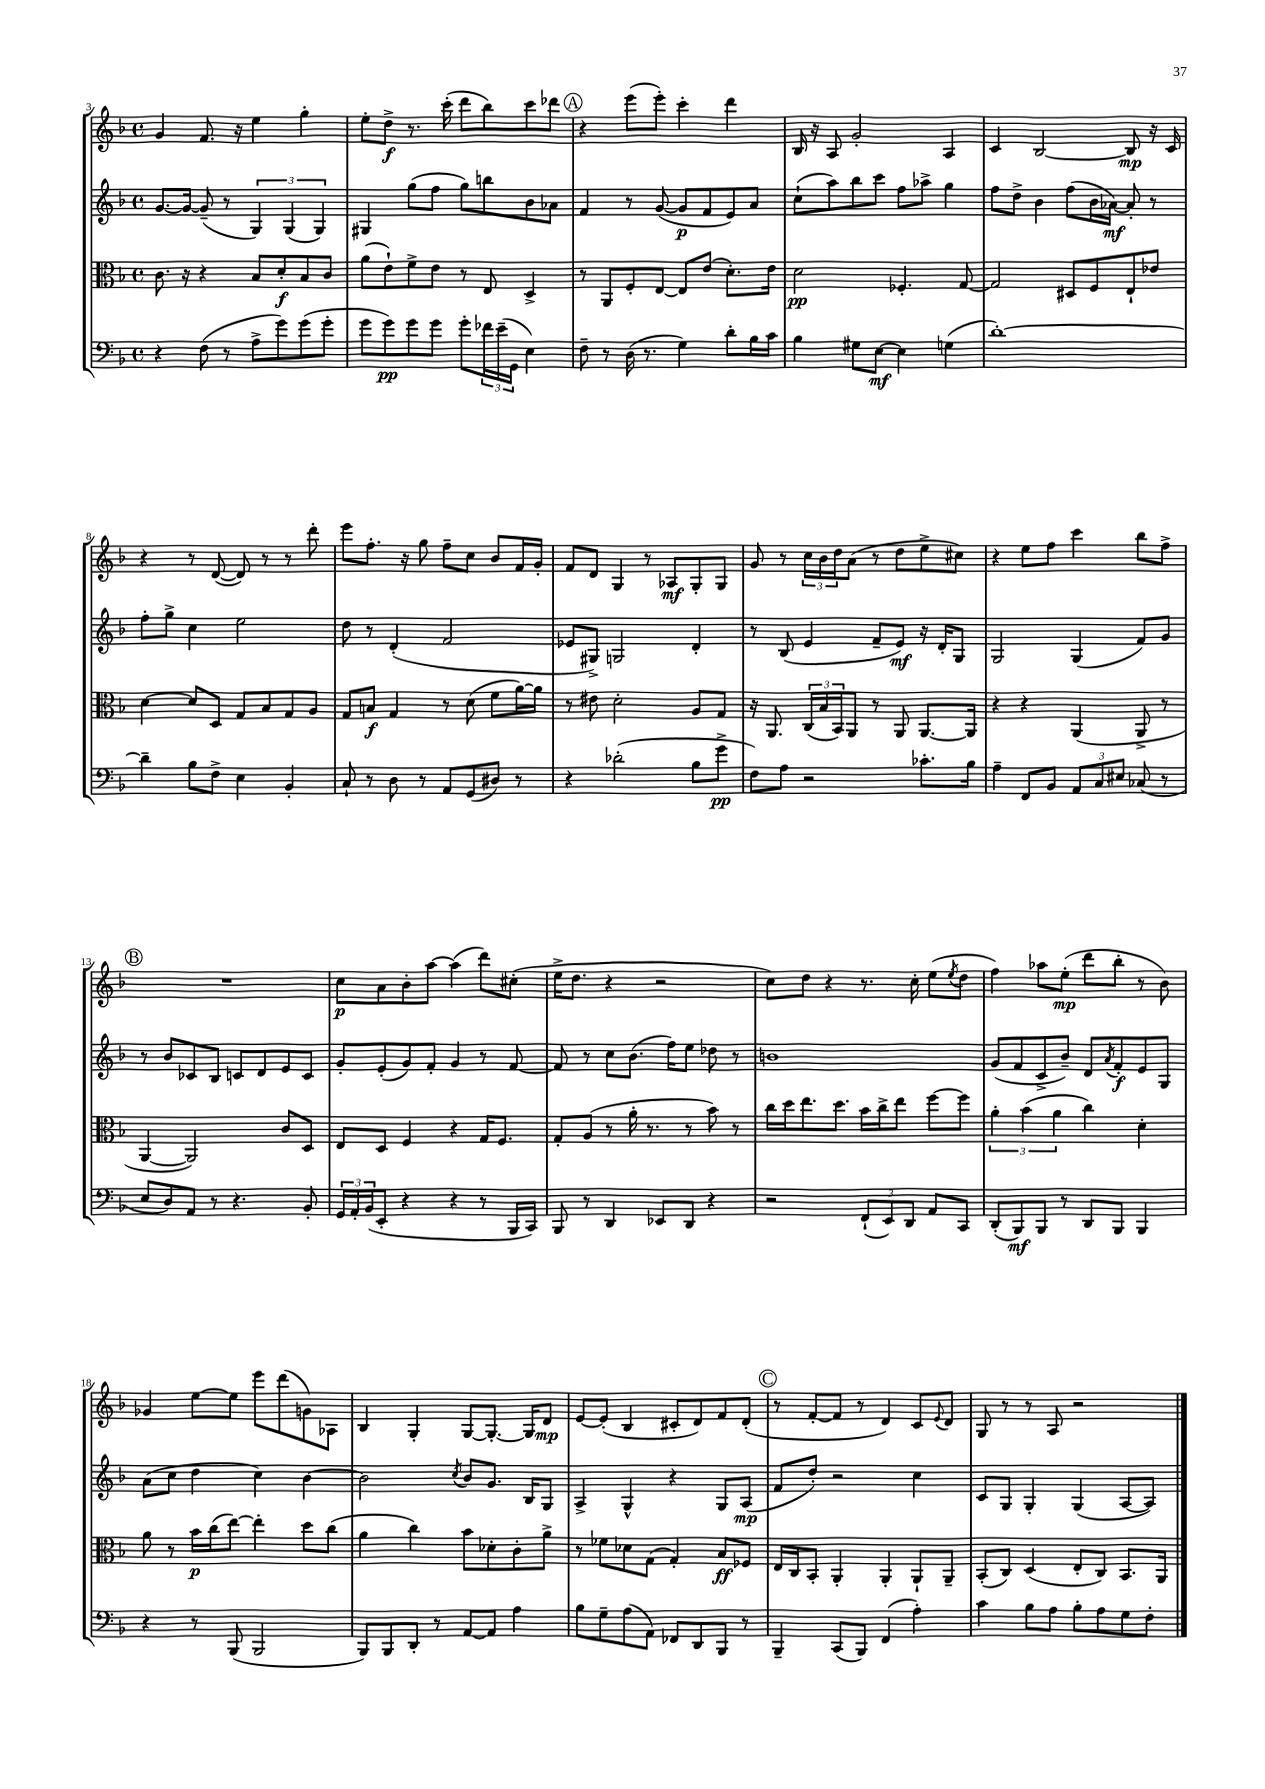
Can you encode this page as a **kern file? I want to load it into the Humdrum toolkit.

**kern	**dynam	**kern	**dynam	**kern	**dynam	**kern	**dynam
*part4	*part4	*part3	*part3	*part2	*part2	*part1	*part1
*staff4	*staff4	*staff3	*staff3	*staff2	*staff2	*staff1	*staff1
*clefF4	*	*clefC3	*	*clefG2	*	*clefG2	*
*k[b-]	*	*k[b-]	*	*k[b-]	*	*k[b-]	*
*M4/4	*	*M4/4	*	*M4/4	*	*M4/4	*
*met(c)	*	*met(c)	*	*met(c)	*	*met(c)	*
=3	=3	=3	=3	=3	=3	=3	=3
4r	.	8.c\	.	[8.g/L	.	4g/	.
.	.	16r	.	16g/Jk_	.	.	.
(8F\	.	4r	.	(8g~/]	.	8.f/	.
8r	.	.	.	8r	.	.	.
.	.	.	.	.	.	16r	.
8A^\L	.	8B-/L	.	6G/)	.	4ee\	.
8g\)	.	8d'/	f	.	.	.	.
.	.	.	.	(6G/	.	.	.
(8g\	.	8B-/	.	.	.	4gg'\	.
.	.	.	.	6G/)	.	.	.
8g'\J	.	8c/J	.	.	.	.	.
=4	=4	=4	=4	=4	=4	=4	=4
8g\L	.	(8a\L	.	4G#X/	.	8ee'\L	.
8g\)	pp	8e`\)	.	.	.	8dd^\J	f
8g\	.	8f^\	.	(8gg\L	.	8.r	.
8g\J	.	8e\J	.	8ff\J	.	.	.
.	.	.	.	.	.	(16ccc'\	.
8g'\L	.	8r	.	8gg\L)	.	8ddd\L	.
24f-X\L	.	8E/	.	8bbn\	.	8bb-\)	.
(24e~\	.	.	.	.	.	.	.
24GG\JJ	.	.	.	.	.	.	.
4E\)	.	4D^/	.	8b-\	.	8ccc\	.
.	.	.	.	8a-X\J	.	8ddd-X\J	.
!!LO:REH:place=s1:t=A
=5	=5	=5	=5	=5	=5	=5	=5
8F~\	.	8r	.	4f/	.	4r	.
8r	.	8AA/L	.	.	.	.	.
(16D\	.	8F'/	.	8r	.	(8eee\L	.
8.r	.	.	.	.	.	.	.
.	.	[8E/J	.	([8g/	.	8eee'\J)	.
4G\)	.	8E/L]	.	8g/L]	p	4ccc'\	.
.	.	(8e/J	.	8f/	.	.	.
8d'\L	.	8.d'\L)	.	8e/)	.	4ddd\	.
16B-\L	.	.	.	8a/J	.	.	.
16c\JJ	.	16e\Jk	.	.	.	.	.
=6	=6	=6	=6	=6	=6	=6	=6
4B-\	.	2d\	pp	(8cc`\L	.	16B-/	.
.	.	.	.	.	.	16r	.
.	.	.	.	8aa\)	.	8A/	.
8G#X\L	.	.	.	8bb-\	.	2g'/	.
[8E\J	mf	.	.	8ccc\J	.	.	.
4E\]	.	4.F-X'/	.	8ff\L	.	.	.
.	.	.	.	8aa-X^\J	.	.	.
(4Gn\	.	.	.	4gg\	.	4A/	.
.	.	[8G/	.	.	.	.	.
=7	=7	=7	=7	=7	=7	=7	=7
[1d')	.	2G/]	.	8ff\L	.	4c/	.
.	.	.	.	8dd^\J	.	.	.
.	.	.	.	4b-\	.	[2B-/	.
.	.	8D#X/L	.	(8ff\L	.	.	.
.	.	8F/	.	16b-\L	.	.	.
.	.	.	.	[16a-X\JJ)	mf	.	.
.	.	8E`/	.	8a-'/]	.	8B-/]	mp
.	.	8e-X/J	.	8r	.	16r	.
.	.	.	.	.	.	16c/	.
!!LO:LB:g=z
=8	=8	=8	=8	=8	=8	=8	=8
4d~\]	.	[4d\	.	8ff'\L	.	4r	.
.	.	.	.	8gg^\J	.	.	.
8B-\L	.	8d/L]	.	4cc\	.	8r	.
8F^\J	.	8D/J	.	.	.	([8d/	.
4E\	.	8G/L	.	2ee\	.	8d/])	.
.	.	8B-/	.	.	.	8r	.
4BB-'/	.	8G/	.	.	.	8r	.
.	.	8A/J	.	.	.	8ddd'\	.
=9	=9	=9	=9	=9	=9	=9	=9
8C`/	.	8G/L	.	8dd\	.	8eee\L	.
8r	.	8Bn/J	f	8r	.	8.ff'\J	.
8D\	.	4G/	.	(4d'/	.	.	.
.	.	.	.	.	.	16r	.
8r	.	.	.	.	.	8gg\	.
8AA/L	.	8r	.	2f/	.	8ff~\L	.
(8GG/	.	(8d\	.	.	.	8cc\J	.
8D#X/J)	.	8f\L	.	.	.	8b-/L	.
8r	.	[16a\L)	.	.	.	16f/L	.
.	.	16a\JJ]	.	.	.	16g'/JJ	.
=10	=10	=10	=10	=10	=10	=10	=10
4r	.	8r	.	8e-X/L	.	8f/L	.
.	.	8e#X\	.	8G#X^/J)	.	8d/J	.
(2d-X'\	.	2d'\	.	2Gn/	.	4G/	.
.	.	.	.	.	.	8r	.
.	.	.	.	.	.	8A-X/L	mf
8B-\L	.	8A/L	.	4d'/	.	8G'/	.
8g^\J	pp	8G/J	.	.	.	8G/J	.
=11	=11	=11	=11	=11	=11	=11	=11
8F\L)	.	16r	.	8r	.	8g/	.
.	.	8.AA/	.	.	.	.	.
8A\J	.	.	.	(8B-/	.	8r	.
2r	.	(24C/LL	.	4e/	.	24cc\LL	.
.	.	24B-/	.	.	.	24b-\	.
.	.	24BB-/J)	.	.	.	24dd\J	.
.	.	8AA/J	.	.	.	(8a\J	.
.	.	8r	.	8f~/L	.	8r	.
.	.	8AA/	.	8e/J)	mf	8dd\L	.
8.c-X'\L	.	[8.AA/L	.	16r	.	8ee^\	.
.	.	.	.	16d'/KL	.	.	.
.	.	.	.	8G/J	.	8cc#X\J)	.
16B-\Jk	.	16AA/Jk]	.	.	.	.	.
=12	=12	=12	=12	=12	=12	=12	=12
4A~\	.	4r	.	2G/	.	4r	.
8FF/L	.	4r	.	.	.	8ee\L	.
8BB-/J	.	.	.	.	.	8ff\J	.
12AA/L	.	(4AA/	.	(4G/	.	4ccc\	.
12C/	.	.	.	.	.	.	.
12E#X/J	.	.	.	.	.	.	.
(8C-X/	.	8AA^/	.	8f/L)	.	8bb-\L	.
8r	.	8r	.	8g/J	.	8ff^\J	.
!!LO:LB:g=z
!!LO:REH:place=s1:t=B
=13	=13	=13	=13	=13	=13	=13	=13
8E/L	.	[4AA/	.	8r	.	1r	.
8D/)	.	.	.	8b-/L	.	.	.
8AA/J	.	2AA/])	.	8c-X/	.	.	.
8r	.	.	.	8B-/J	.	.	.
4.r	.	.	.	8cn/L	.	.	.
.	.	.	.	8d/	.	.	.
.	.	8c/L	.	8e/	.	.	.
8BB-'/	.	8D/J	.	8c/J	.	.	.
=14	=14	=14	=14	=14	=14	=14	=14
24GG/LL	.	8E/L	.	8g'/L	.	8cc\L	p
24AA'/	.	.	.	.	.	.	.
(24BB-/J	.	.	.	.	.	.	.
8EE'/J	.	8D/J	.	(8e'/	.	8a\	.
4r	.	4F/	.	8g/)	.	8b-'\	.
.	.	.	.	8f'/J	.	[8aa\J	.
4r	.	4r	.	4g/	.	(4aa\]	.
8r	.	16G/KL	.	8r	.	8ddd\L)	.
.	.	8.F/J	.	.	.	.	.
16BBB-/LL	.	.	.	[8f/	.	(8cc#X'\J	.
16CC/JJ)	.	.	.	.	.	.	.
=15	=15	=15	=15	=15	=15	=15	=15
8BBB-/	.	8G'/L	.	8f/]	.	16ee^\KL	.
.	.	.	.	.	.	8.dd\J	.
8r	.	(8A/J	.	8r	.	.	.
4DD/	.	8r	.	8cc\L	.	4r	.
.	.	16a'\	.	(8.b-\J	.	.	.
.	.	8.r	.	.	.	.	.
8EE-X/L	.	.	.	.	.	2r	.
.	.	.	.	16ff\KL)	.	.	.
8DD/J	.	8r	.	8ee\J	.	.	.
4r	.	8b-\)	.	8dd-X\	.	.	.
.	.	8r	.	8r	.	.	.
=16	=16	=16	=16	=16	=16	=16	=16
2r	.	16cc\LL	.	1bn	.	8cc\L)	.
.	.	16dd\J	.	.	.	.	.
.	.	8.ee\	.	.	.	8dd\J	.
.	.	.	.	.	.	4r	.
.	.	8.dd\J	.	.	.	.	.
(12FF`/L	.	16b-\LL	.	.	.	8.r	.
.	.	16cc^\J	.	.	.	.	.
12EE/)	.	.	.	.	.	.	.
.	.	8ee\J	.	.	.	.	.
12DD/J	.	.	.	.	.	.	.
.	.	.	.	.	.	16cc'\	.
8AA/L	.	[8ff\L	.	.	.	(8ee\L	.
.	.	.	.	.	.	8qee/	.
8CC/J	.	8ff\J]	.	.	.	8dd\J	.
=17	=17	=17	=17	=17	=17	=17	=17
(8DD'/L	.	6a'\	.	(8g/L	.	4ff\)	.
8BBB-/)	mf	.	.	8f/	.	.	.
.	.	(6b-\	.	.	.	.	.
8BBB-/J	.	.	.	8c^/	.	8aa-X\L	.
.	.	6a\	.	.	.	.	.
8r	.	.	.	8b-~/J)	.	(8ee'\J	mp
8DD/L	.	4cc\)	.	8d/L	.	8ddd\L	.
.	.	.	.	8qa/	.	.	.
8BBB-/J	.	.	.	8f'/	f	8bb-'\J	.
4BBB-/	.	4d'\	.	8e/	.	8r	.
.	.	.	.	8G/J	.	8b-\)	.
!!LO:LB:g=z
=18	=18	=18	=18	=18	=18	=18	=18
4r	.	8a\	.	(8a\L	.	4g-X/	.
.	.	8r	.	8cc\J	.	.	.
8r	.	16b-\LL	p	4dd\	.	[8ee\L	.
.	.	(16cc\J	.	.	.	.	.
(8BBB-/	.	[8ee\J)	.	.	.	8ee\J]	.
2BBB-/	.	4ee'\]	.	4cc\)	.	8eee\L	.
.	.	.	.	.	.	(8ddd\	.
.	.	8dd\L	.	[4b-\	.	8gn\)	.
.	.	(8cc\J	.	.	.	8A-X\J	.
=19	=19	=19	=19	=19	=19	=19	=19
8BBB-/L)	.	4a\	.	2b-\]	.	4B-/	.
8BBB-/	.	.	.	.	.	.	.
8DD'/J	.	4cc\)	.	.	.	4G'/	.
8r	.	.	.	.	.	.	.
.	.	.	.	8qcc/	.	.	.
[8AA/L	.	8b-\L	.	8b-/L	.	[8G/L	.
8AA/J]	.	8d-X'\	.	8.g/J	.	8.G'/J_	.
4A\	.	8c'\	.	.	.	.	.
.	.	.	.	16B-/KL	.	16G/KL]	.
.	.	8a^\J	.	8G/J	.	8d/J	mp
=20	=20	=20	=20	=20	=20	=20	=20
8B-\L	.	8r	.	4A^/	.	[8e/L	.
8G~\	.	8f-X\L	.	.	.	(8e'/J]	.
(8A\	.	8d-X\	.	4G^^/	.	4B-/	.
8AA\J)	.	(8G\J	.	.	.	.	.
8FF-X/L	.	4G'/)	.	4r	.	8c#X'/L	.
8DD/	.	.	.	.	.	8d/)	.
8BBB-/J	.	8B-/L	ff	8G/L	.	8f/	.
8r	.	8F-X/J	.	(8A/J	mp	(8d'/J	.
!!LO:REH:place=s1:t=C
=21	=21	=21	=21	=21	=21	=21	=21
4BBB-~/	.	16E/LL	.	8f/L	.	8r	.
.	.	16C/J	.	.	.	.	.
.	.	8BB-'/J	.	8dd'/J)	.	[8f'/L	.
(8CC/L	.	4AA'/	.	2r	.	8f/J]	.
8BBB-/J)	.	.	.	.	.	8r	.
(4FF/	.	4AA'/	.	.	.	4d/)	.
4A'\)	.	8AA`/L	.	4cc\	.	8c/L	.
.	.	.	.	.	.	8qqe/	.
.	.	8AA~/J	.	.	.	8d/J	.
=22	=22	=22	=22	=22	=22	=22	=22
4c\	.	(8BB-'/L	.	8c/L	.	8G/	.
.	.	8C/J)	.	8G/J	.	8r	.
8B-\L	.	(4D/	.	4G'/	.	8r	.
8A\J	.	.	.	.	.	8A/	.
8B-'\L	.	8E'/L	.	(4G/	.	2r	.
8A\	.	8C/J)	.	.	.	.	.
8G\	.	8.BB-/L	.	[8A/L	.	.	.
8F'\J	.	.	.	8A/J])	.	.	.
.	.	16AA/Jk	.	.	.	.	.
==	==	==	==	==	==	==	==
*-	*-	*-	*-	*-	*-	*-	*-
